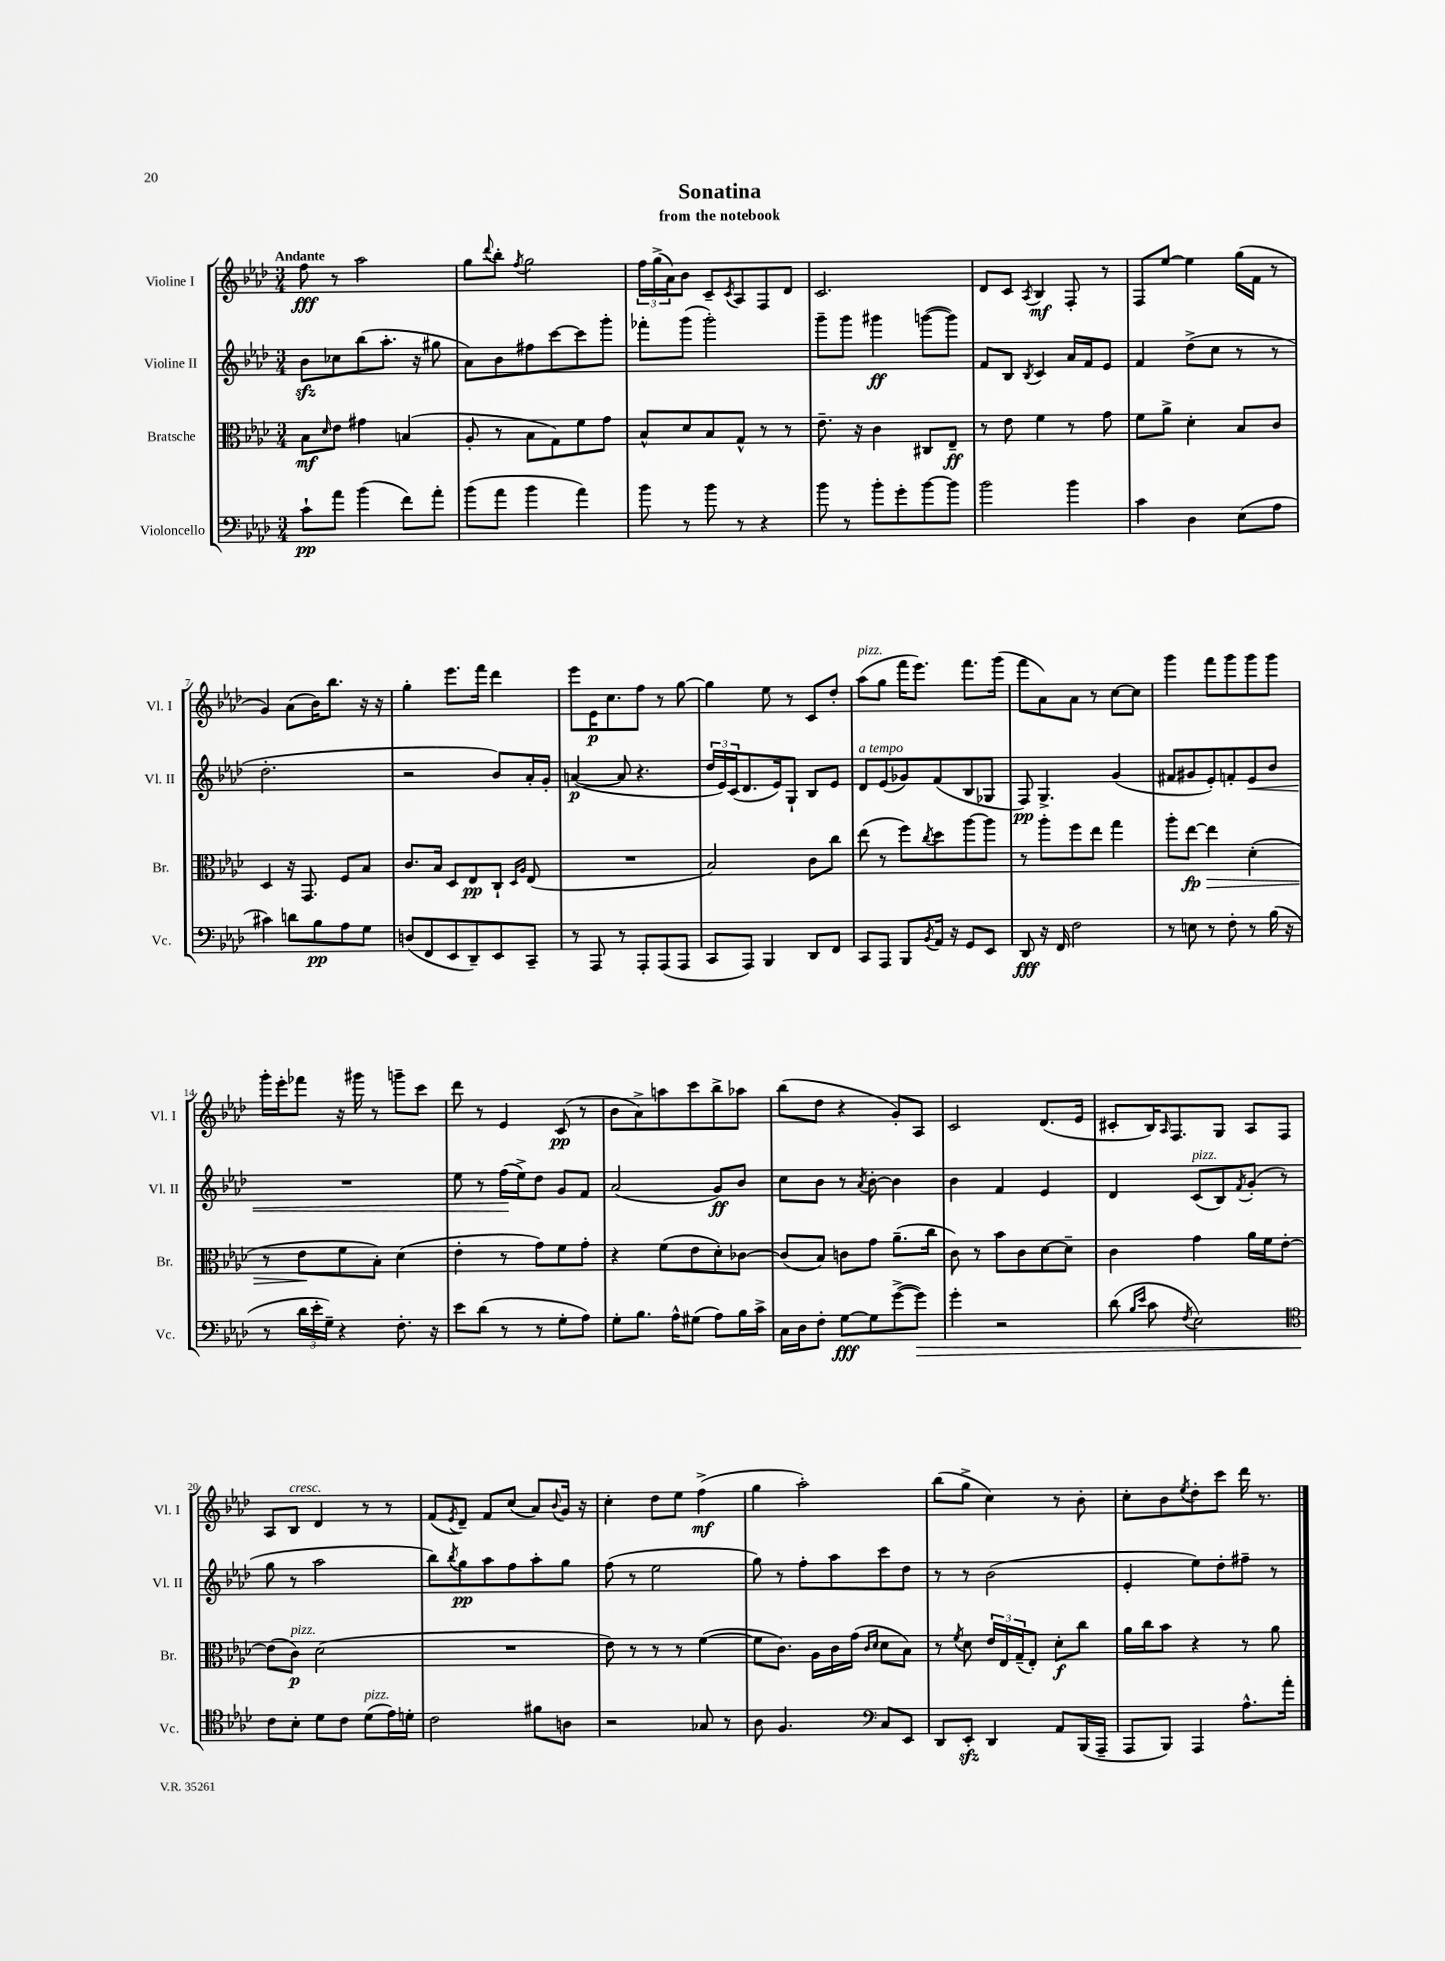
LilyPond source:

\header { title = "Sonatina" subtitle = "from the notebook" }
<<
\new StaffGroup <<
\new Staff = "s0" \with { instrumentName = "Violine I" shortInstrumentName = "Vl. I" } {
    \clef treble \key aes \major \numericTimeSignature \time 3/4 \tempo "Andante"
    f''8\fff r8 aes''2 |
    g''8 \appoggiatura { des'''8 } bes''8-. \acciaccatura { f''8 } g''2 |
    \tuplet 3/2 { f''16 g''16->( aes'16) } bes'8 c'8-- \acciaccatura { c'8 } aes8 f8 des'8 |
    c'2. |
    des'8 c'8 \acciaccatura { aes8 } bes4\mf f8-. r8 |
    f8 ees''8~ ees''4 g''16( f'16 r8 |
    g'4) aes'8( bes'16) bes''8. r16 r16 |
    g''4-. ees'''8. f'''16 des'''4 |
    ees'''8 ees'16\p c''8. f''8 r8 g''8~ |
    g''4 ees''8 r8 c'8 des''8-. |
    aes''8^\markup { \italic "pizz." }( g''8 f'''16 ees'''8.) f'''8. g'''16( |
    f'''8 aes'8) aes'8 r8 c''8~ c''8 |
    g'''4 f'''8 g'''8 g'''8 g'''8 |
    g'''16-. ees'''16-. fes'''8 r16 gis'''16 r8 g'''8-- c'''8 |
    des'''8 r8 ees'4 c'8\pp( r8 |
    bes'8 aes'8->) a''8 c'''8 bes''8-> aes''8 |
    bes''8( des''8 r4 g'8-.) aes8 |
    c'2 des'8.( ees'16 |
    cis'8-. bes16) \grace { aes16 } f8. g8 aes8 f8 |
    aes8 bes8^\markup { \italic "cresc." } des'4 r8 r8 |
    f'8( \acciaccatura { ees'8 } des'8--) f'8 c''8( aes'8) \appoggiatura { bes'8 } g'16 r16 |
    c''4-. des''8 ees''8 f''4->\mf( |
    g''4 aes''2-.) |
    bes''8( g''8-> c''4) r8 bes'8-. |
    c''8-. bes'8 \acciaccatura { ees''8 } des''8-. c'''8 des'''16 r8. \bar "|." |
}
\new Staff = "s1" \with { instrumentName = "Violine II" shortInstrumentName = "Vl. II" } {
    \clef treble \key aes \major \numericTimeSignature \time 3/4
    bes'8\sfz ces''8 bes''8( aes''8.-. r16 gis''8 |
    aes'8) bes'8 fis''8 c'''8~ c'''8 g'''8-. |
    fes'''8-. g'''8( g'''2-.) |
    g'''8-- g'''8 gis'''4\ff g'''8~( g'''8) |
    f'8 bes8 \acciaccatura { bes8 } c'4 aes'16 f'16 ees'8 |
    f'4 des''8->( c''8 r8 r8 |
    des''2.-. |
    r2 bes'8) aes'16-. g'16-. |
    a'4~\p( a'8 r4. |
    \tuplet 3/2 { des''16 ees'16) c'16( } des'8. ees'16) g8-! bes8 ees'8 |
    des'8^\markup { \italic "a tempo" } ees'8( ges'8) f'8( bes8 ges8 |
    f8\pp) g4.-> g'4( |
    fis'8 gis'8 ees'8-.) f'8-. ees'8\< bes'8 |
    R2. |
    ees''8 r8 f''16\!( ees''16->) des''8 g'8 f'8 |
    aes'2( g'8\ff) bes'8 |
    c''8 bes'8 r8 \acciaccatura { aes'8 } bes'8~-. bes'4 |
    bes'4 f'4 ees'4 |
    des'4 c'8^\markup { \italic "pizz." }( bes8) \acciaccatura { f'8 } g'8-.( r8 |
    g''8 r8 aes''2 |
    bes''8) \acciaccatura { bes''8 } g''8\pp aes''8 f''8 aes''8-. g''8 |
    f''8( r8 ees''2 |
    g''8) r8 f''8-. aes''8 c'''8 des''8 |
    r8 r8 bes'2( |
    ees'4-. ees''8) des''8-. fis''8-- r8 \bar "|." |
}
\new Staff = "s2" \with { instrumentName = "Bratsche" shortInstrumentName = "Br." } {
    \clef alto \key aes \major \numericTimeSignature \time 3/4
    bes8\mf \grace { des'16 } ees'8 gis'4 b4( |
    aes8-. r8 bes8 g8) f'8 g'8 |
    bes8-^ des'8 bes8 g8-^ r8 r8 |
    ees'8.-- r16 c'4 cis8 ees8--\ff |
    r8 ees'8 f'4 r8 g'8 |
    f'8 aes'8-> des'4-. bes8 c'8 |
    des4 r16 g,8. f8 bes8 |
    c'8. bes16 des8 ees8\pp c8-! \grace { des16 aes16 } ees8( |
    R2. |
    bes2) c'8 c''8 |
    ees''8( r8 f''8) \acciaccatura { c''8 } des''8 aes''8~ aes''8 |
    r8 aes''8-. f''8 ees''8 g''4 |
    aes''8-. ees''8~\fp\> ees''4 des'4-.( |
    r8 ees'8\! f'8 bes8-.) des'4( |
    ees'4-. r8 g'8) f'8 g'8-. |
    r4 f'8( ees'8 des'8-.) ces'8~ |
    ces'8( bes8) c'8 g'8 aes'8.--( c''16 |
    c'8) r8 bes'8 c'8 des'8~ des'8-- |
    c'4 g'4 aes'16 f'16 ees'8~-. |
    ees'8( c'8\p^\markup { \italic "pizz." }) des'2( |
    R2. |
    ees'8) r8 r8 r8 f'4~( |
    f'8 c'8.) aes16 c'16 g'16( \grace { c'16 des'16 } des'8 bes8) |
    r8 \acciaccatura { f'8 } des'8 \tuplet 3/2 { ees'16 ees16 g16--( } ees8-.) des'8-.\f c''8 |
    aes'16 c''16 bes'8 r4 r8 aes'8 \bar "|." |
}
\new Staff = "s3" \with { instrumentName = "Violoncello" shortInstrumentName = "Vc." } {
    \clef bass \key aes \major \numericTimeSignature \time 3/4
    c'8-!\pp aes'8 bes'4( f'8) aes'8-. |
    bes'8( aes'8 bes'4 aes'4) |
    bes'8 r8 bes'8 r8 r4 |
    bes'8 r8 bes'8-. g'8-. bes'8~ bes'8 |
    bes'2 bes'4 |
    c'4 des4 ees8( aes8 |
    cis'4) d'8 bes8\pp aes8 g8 |
    d8( f,8 ees,8 des,8--) ees,8 c,8-- |
    r8 aes,,8 r8 aes,,8-. aes,,8( aes,,8 |
    c,8 aes,,8) bes,,4 des,8 f,8 |
    c,8 aes,,8 bes,,8 \acciaccatura { bes,8 } aes,16 r16 g,8 ees,8 |
    des,8\fff r16 f,16 f2 |
    r8 e8 r8 f8-. r8 bes16( r16 |
    r8 \tuplet 3/2 { des'16 ees'16-. g16--) } r4 f8.-. r16 |
    ees'8 des'8( r8 r8 g8-. aes8) |
    g8-. bes8. aes16-^ gis8( aes8) bes16 c'16-> |
    c16 des16 f8-. g8~\fff g8 g'8~->( g'8\>) |
    g'4-. r2 |
    des'8( \grace { bes16 ees'16 } c'8 \acciaccatura { f8 } ees2) |
    \clef tenor c'8\! bes8-. des'8 c'8 des'8^\markup { \italic "pizz." }( ees'16) d'16-. |
    c'2 fis'8 a8 |
    r2 ges8 r8 |
    aes8 f4. \clef bass c8 ees,8 |
    des,8 ees,8-.\sfz des,4 aes,8 bes,,16( aes,,16-- |
    aes,,8 bes,,8) aes,,4 aes8.-^ aes'16-. \bar "|." |
}
>>
>>
